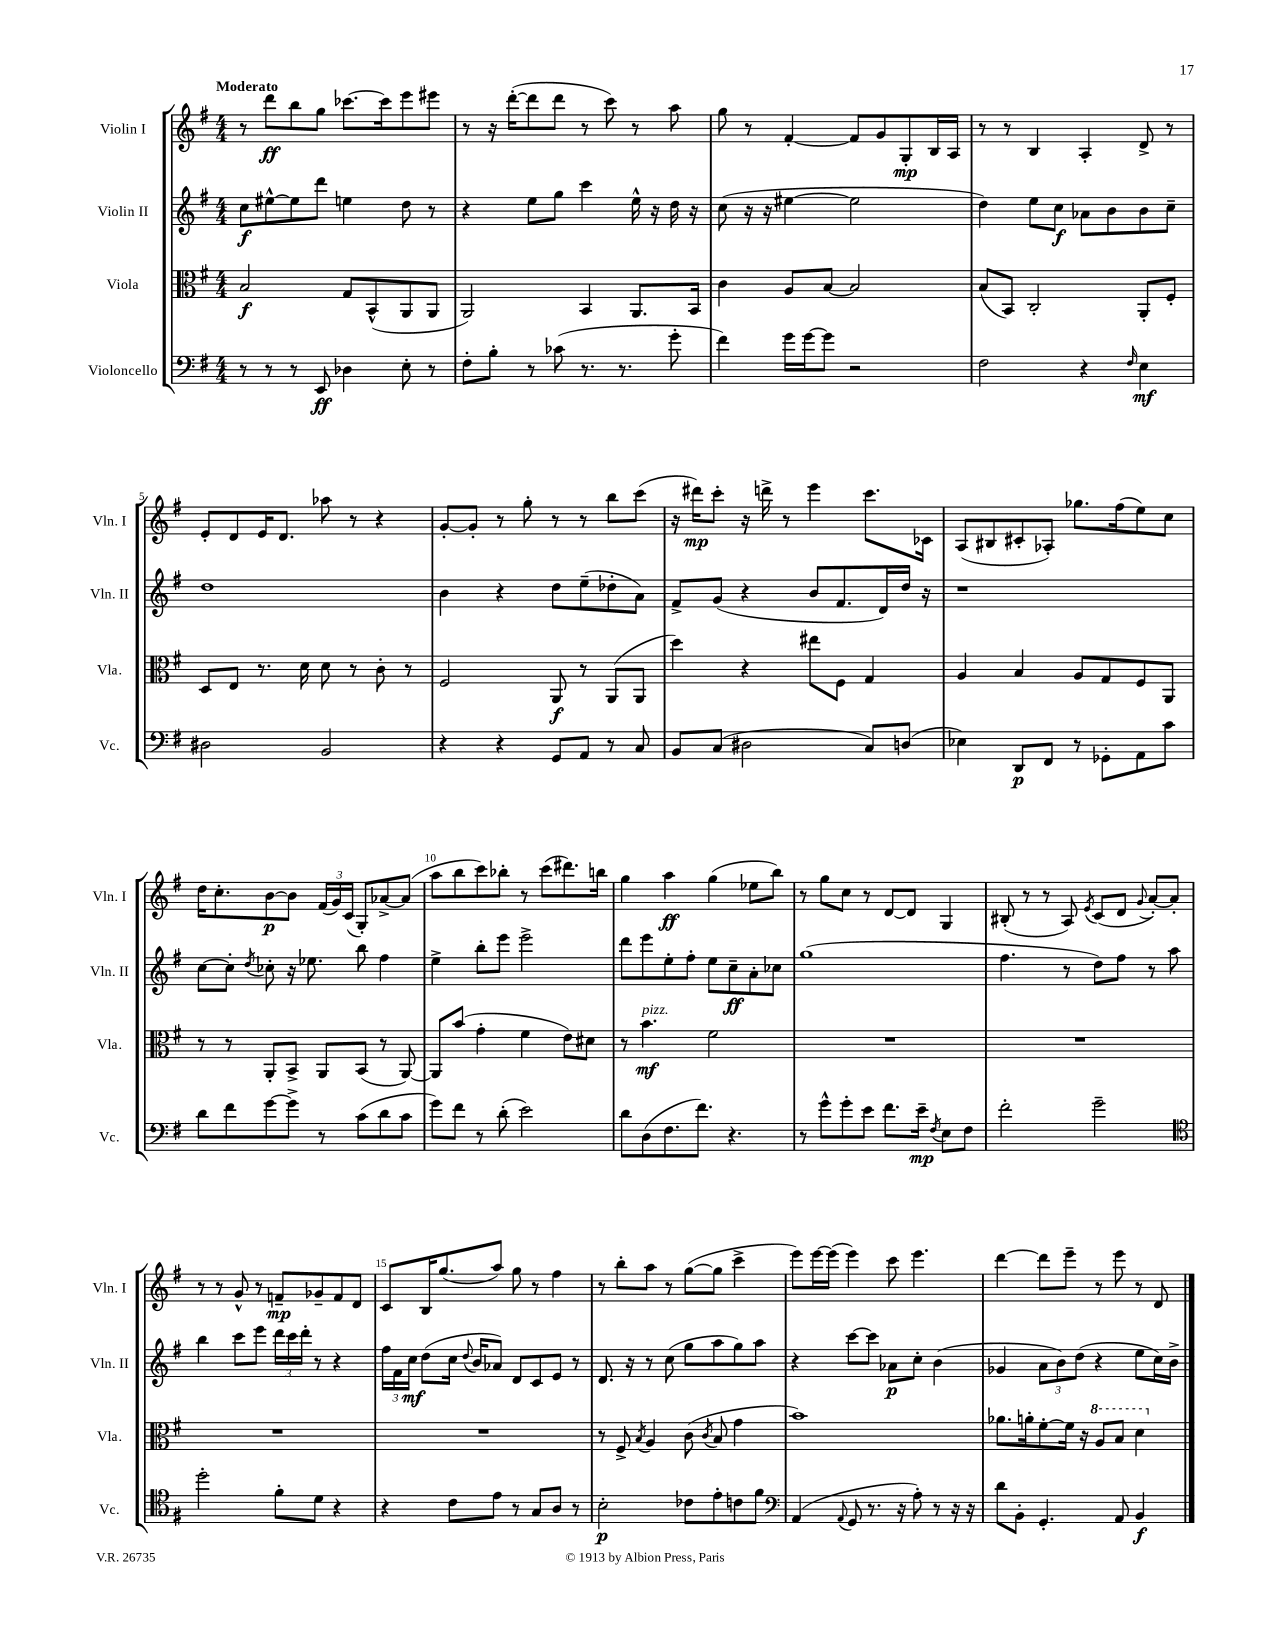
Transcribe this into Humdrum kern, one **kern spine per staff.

**kern	**dynam	**kern	**dynam	**kern	**dynam	**kern	**dynam
*part4	*part4	*part3	*part3	*part2	*part2	*part1	*part1
*staff4	*staff4	*staff3	*staff3	*staff2	*staff2	*staff1	*staff1
*I"Violoncello	*	*I"Viola	*	*I"Violin II	*	*I"Violin I	*
*I'Vc.	*	*I'Vla.	*	*I'Vln. II	*	*I'Vln. I	*
*clefF4	*	*clefC3	*	*clefG2	*	*clefG2	*
*k[f#]	*	*k[f#]	*	*k[f#]	*	*k[f#]	*
*M4/4	*	*M4/4	*	*M4/4	*	*M4/4	*
=1	=1	=1	=1	=1	=1	=1	=1
!	!	!	!	!	!	!LO:TX:a:B:t=Moderato	!
8r	.	2B/	f	8cc\L	f	8r	.
8r	.	.	.	[8ee#X^^\	.	8ddd\L	ff
8r	.	.	.	8ee#\]	.	8bb\	.
8EE/	ff	.	.	8ddd\J	.	8gg\J	.
4D-X\	.	8G/L	.	4een\	.	[8.ccc-X\L	.
.	.	(8BB^^/	.	.	.	.	.
.	.	.	.	.	.	16ccc-\k]	.
8E'\	.	8AA/	.	8dd\	.	8eee\	.
8r	.	8AA/J	.	8r	.	8eee#X\J	.
=2	=2	=2	=2	=2	=2	=2	=2
8F#'\L	.	2AA/)	.	4r	.	8r	.
8B'\J	.	.	.	.	.	16r	.
.	.	.	.	.	.	([16ddd'\KL	.
8r	.	.	.	8ee\L	.	8ddd\]	.
(8c-X\	.	.	.	8gg\J	.	8ddd\J	.
8.r	.	4BB/	.	4ccc\	.	8r	.
.	.	.	.	.	.	8ccc\)	.
8.r	.	.	.	.	.	.	.
.	.	8.AA/L	.	16ee^^\	.	8r	.
.	.	.	.	16r	.	.	.
8g'\	.	.	.	16dd\	.	8aa\	.
.	.	16BB/Jk	.	16r	.	.	.
=3	=3	=3	=3	=3	=3	=3	=3
4f#\)	.	4c\	.	(8cc\	.	8gg\	.
.	.	.	.	16r	.	8r	.
.	.	.	.	16r	.	.	.
16g\LL	.	8A/L	.	[4ee#X\	.	[4f#'/	.
[16g\J	.	.	.	.	.	.	.
8g\J]	.	[8B/J	.	.	.	.	.
2r	.	2B/]	.	2ee#\]	.	8f#/L]	.
.	.	.	.	.	.	8g/	.
.	.	.	.	.	.	8G'/	mp
.	.	.	.	.	.	16B/L	.
.	.	.	.	.	.	16A/JJ	.
=4	=4	=4	=4	=4	=4	=4	=4
2F#\	.	(8B/L	.	4dd\)	.	8r	.
.	.	8BB/J)	.	.	.	8r	.
.	.	2C'/	.	8ee\L	.	4B/	.
.	.	.	.	8cc\J	f	.	.
4r	.	.	.	8a-X\L	.	4A'/	.
.	.	.	.	8b\	.	.	.
16qqF#/	.	.	.	.	.	.	.
4E\	mf	8AA'/L	.	8b\	.	8d^/	.
.	.	8F#'/J	.	8cc~\J	.	8r	.
!!LO:LB:g=z
=5	=5	=5	=5	=5	=5	=5	=5
2D#X\	.	8D/L	.	1dd	.	8e'/L	.
.	.	8E/J	.	.	.	8d/	.
.	.	8.r	.	.	.	16e/K	.
.	.	.	.	.	.	8.d/J	.
.	.	16d\	.	.	.	.	.
2BB/	.	8d\	.	.	.	8aa-X\	.
.	.	8r	.	.	.	8r	.
.	.	8c'\	.	.	.	4r	.
.	.	8r	.	.	.	.	.
=6	=6	=6	=6	=6	=6	=6	=6
4r	.	2F#/	.	4b\	.	[8g'/L	.
.	.	.	.	.	.	8g'/J]	.
4r	.	.	.	4r	.	8r	.
.	.	.	.	.	.	8gg'\	.
8GG/L	.	8AA/	f	8dd\L	.	8r	.
8AA/J	.	8r	.	(8ee~\	.	8r	.
8r	.	(8AA/L	.	8dd-X'\	.	8bb\L	.
8C/	.	8AA/J	.	8a\J)	.	(8ccc\J	.
=7	=7	=7	=7	=7	=7	=7	=7
8BB/L	.	4dd\)	.	8f#^/L	.	16r	.
.	.	.	.	.	.	16ddd#X\KL)	mp
(8C/J	.	.	.	(8g/J	.	8ccc'\J	.
2D#X\	.	4r	.	4r	.	16r	.
.	.	.	.	.	.	16dddn^\	.
.	.	.	.	.	.	8r	.
.	.	8ee#X\L	.	8b/L	.	4eee\	.
.	.	8F#\J	.	8.f#/	.	.	.
8C/L)	.	4G/	.	.	.	8.ccc\L	.
.	.	.	.	16d/L)	.	.	.
(8Dn/J	.	.	.	16dd/JJ	.	.	.
.	.	.	.	16r	.	16c-X\Jk	.
=8	=8	=8	=8	=8	=8	=8	=8
4E-X\)	.	4A/	.	1r	.	(8A/L	.
.	.	.	.	.	.	8B#X/	.
8DD/L	p	4B/	.	.	.	8c#X'/	.
8FF#/J	.	.	.	.	.	8A-X'/J)	.
8r	.	8A/L	.	.	.	8.gg-X\L	.
8GG-X'\L	.	8G/	.	.	.	.	.
.	.	.	.	.	.	(16ff#\k	.
8AA\	.	8F#/	.	.	.	8ee\)	.
8c\J	.	8AA/J	.	.	.	8cc\J	.
!!LO:LB:g=z
=9	=9	=9	=9	=9	=9	=9	=9
8d\L	.	8r	.	[8cc\L	.	16dd\KL	.
.	.	.	.	.	.	8.cc'\	.
8f#\	.	8r	.	8cc'\J]	.	.	.
.	.	.	.	8qdd/	.	.	.
[8g\	.	8AA'/L	.	8cc-X'\	.	[8b\	p
8g^\J]	.	8BB^/J	.	16r	.	8b\J]	.
.	.	.	.	8.ee-X\	.	.	.
8r	.	8AA/L	.	.	.	(24f#/LL	.
.	.	.	.	.	.	24g/)	.
.	.	.	.	.	.	(24c/JJ	.
(8c\L	.	(8BB/J	.	8bb\	.	8G'/L)	.
8d\	.	8r	.	4ff#\	.	[8a-X^/	.
8c\J	.	[8AA/)	.	.	.	(8a-/J]	.
=10	=10	=10	=10	=10	=10	=10	=10
8g\L)	.	8AA/L]	.	4ee^\	.	8aa\L	.
8f#\J	.	(8b/J	.	.	.	8bb\	.
8r	.	4g'\	.	8bb'\L	.	8ccc\)	.
(8d'\	.	.	.	8eee\J	.	8bb-X'\J	.
2e\)	.	4f#\	.	2eee^\	.	8r	.
.	.	.	.	.	.	(8ccc\L	.
.	.	8e\L)	.	.	.	8.ddd#X\)	.
.	.	8d#X\J	.	.	.	.	.
.	.	.	.	.	.	16bbn\Jk	.
=11	=11	=11	=11	=11	=11	=11	=11
8d\L	.	8r	.	8ddd\L	.	4gg\	.
!	!	!LO:TX:a:i:t=pizz.	!	!	!	!	!
(8D\	.	4.b\	mf	8eee\	.	.	.
8.F#\	.	.	.	8ee'\	.	4aa\	ff
.	.	.	.	8ff#'\J	.	.	.
8.f#\J)	.	.	.	.	.	.	.
.	.	2f#\	.	8ee\L	.	(4gg\	.
4.r	.	.	.	8cc~\	ff	.	.
.	.	.	.	8a'\	.	8ee-X\L	.
.	.	.	.	8cc-X\J	.	8bb\J)	.
=12	=12	=12	=12	=12	=12	=12	=12
8r	.	1r	.	(1gg	.	8r	.
8g^^\L	.	.	.	.	.	8gg\L	.
8g'\	.	.	.	.	.	8cc\J	.
8e\J	.	.	.	.	.	8r	.
8.f#\L	.	.	.	.	.	[8d/L	.
.	.	.	.	.	.	8d/J]	.
16e~\Jk	mp	.	.	.	.	.	.
8qF#/	.	.	.	.	.	.	.
8E\L	.	.	.	.	.	4G/	.
8F#\J	.	.	.	.	.	.	.
=13	=13	=13	=13	=13	=13	=13	=13
2f#'\	.	1r	.	4.ff#\	.	(8B#X'/	.
.	.	.	.	.	.	8r	.
.	.	.	.	.	.	8r	.
.	.	.	.	8r	.	8A/)	.
.	.	.	.	.	.	8qe/	.
2g~\	.	.	.	8dd\L)	.	(8c/L	.
.	.	.	.	8ff#\J	.	8d/J	.
.	.	.	.	.	.	8qqg/	.
.	.	.	.	8r	.	[8a'/L)	.
.	.	.	.	8aa\	.	8a'/J]	.
!!LO:LB:g=z
=14	=14	=14	=14	=14	=14	=14	=14
*clefC4	*	*	*	*	*	*	*
2dd'\	.	1r	.	4bb\	.	8r	.
.	.	.	.	.	.	8r	.
.	.	.	.	8ccc\L	.	8g^^/	.
.	.	.	.	8eee\J	.	8r	.
8f#'\L	.	.	.	24ddd\LL	.	8fn~/L	mp
.	.	.	.	24ccc\	.	.	.
.	.	.	.	24ddd'\JJ	.	.	.
8d\J	.	.	.	8r	.	8g-X~/	.
4r	.	.	.	4r	.	8f/	.
.	.	.	.	.	.	8d/J	.
=15	=15	=15	=15	=15	=15	=15	=15
4r	.	1r	.	24ff#\LL	.	8c/L	.
.	.	.	.	24f#\	.	.	.
.	.	.	.	24cc\JJ	mf	.	.
.	.	.	.	(8dd\L	.	16B/K	.
.	.	.	.	.	.	(8.gg/	.
8c\L	.	.	.	16cc\Jk	.	.	.
.	.	.	.	8qqdd/	.	.	.
.	.	.	.	16b/KL	.	.	.
8e\J	.	.	.	8a-X/J)	.	8aa/J)	.
8r	.	.	.	8d/L	.	8gg\	.
8G/L	.	.	.	8c/	.	8r	.
8A/J	.	.	.	8e/J	.	4ff#\	.
8r	.	.	.	8r	.	.	.
=16	=16	=16	=16	=16	=16	=16	=16
2B'\	p	8r	.	8.d/	.	8r	.
.	.	8F#^/	.	.	.	8bb'\L	.
.	.	.	.	16r	.	.	.
.	.	8qB/	.	.	.	.	.
.	.	4A/	.	8r	.	8aa\J	.
.	.	.	.	(8cc\	.	8r	.
8c-X\L	.	(8c\	.	8gg\L	.	([8gg\L	.
.	.	8qc/	.	.	.	.	.
8e'\	.	8B/	.	8aa\	.	8gg\J]	.
8cn\	.	4g\	.	8gg\)	.	4ccc^\	.
8f#\J	.	.	.	8aa\J	.	.	.
=17	=17	=17	=17	=17	=17	=17	=17
*clefF4	*	*	*	*	*	*	*
(4AA/	.	1b)	.	4r	.	8eee\L)	.
.	.	.	.	.	.	[16eee\L	.
.	.	.	.	.	.	(16eee\JJ]	.
8qqAA/	.	.	.	.	.	.	.
8GG/	.	.	.	[8ccc\L	.	4eee\)	.
8.r	.	.	.	8ccc\J]	.	.	.
.	.	.	.	8a-X\L	p	8ccc\	.
16r	.	.	.	.	.	.	.
8A'\)	.	.	.	8cc'\J	.	4.eee\	.
8r	.	.	.	(4b\	.	.	.
16r	.	.	.	.	.	.	.
16r	.	.	.	.	.	.	.
=18	=18	=18	=18	=18	=18	=18	=18
8d\L	.	8.a-X\L	.	4g-X/	.	[4ddd\	.
8BB'\J	.	.	.	.	.	.	.
.	.	16an'\k	.	.	.	.	.
4.GG'/	.	[8f#'\	.	12a\L	.	8ddd\L]	.
.	.	.	.	12b\)	.	.	.
.	.	16f#\Jk]	.	.	.	8eee~\J	.
.	.	.	.	(12dd\J	.	.	.
.	.	16r	.	.	.	.	.
*	*	*8va	*	*	*	*	*
.	.	8a/L	.	4r	.	8r	.
8AA/	.	8b/J	.	.	.	8eee\	.
4BB/	f	4dd\	.	8ee\L	.	8r	.
.	.	.	.	16cc\L)	.	8d/	.
.	.	.	.	16b^\JJ	.	.	.
*	*	*X8va	*	*	*	*	*
==	==	==	==	==	==	==	==
*-	*-	*-	*-	*-	*-	*-	*-
